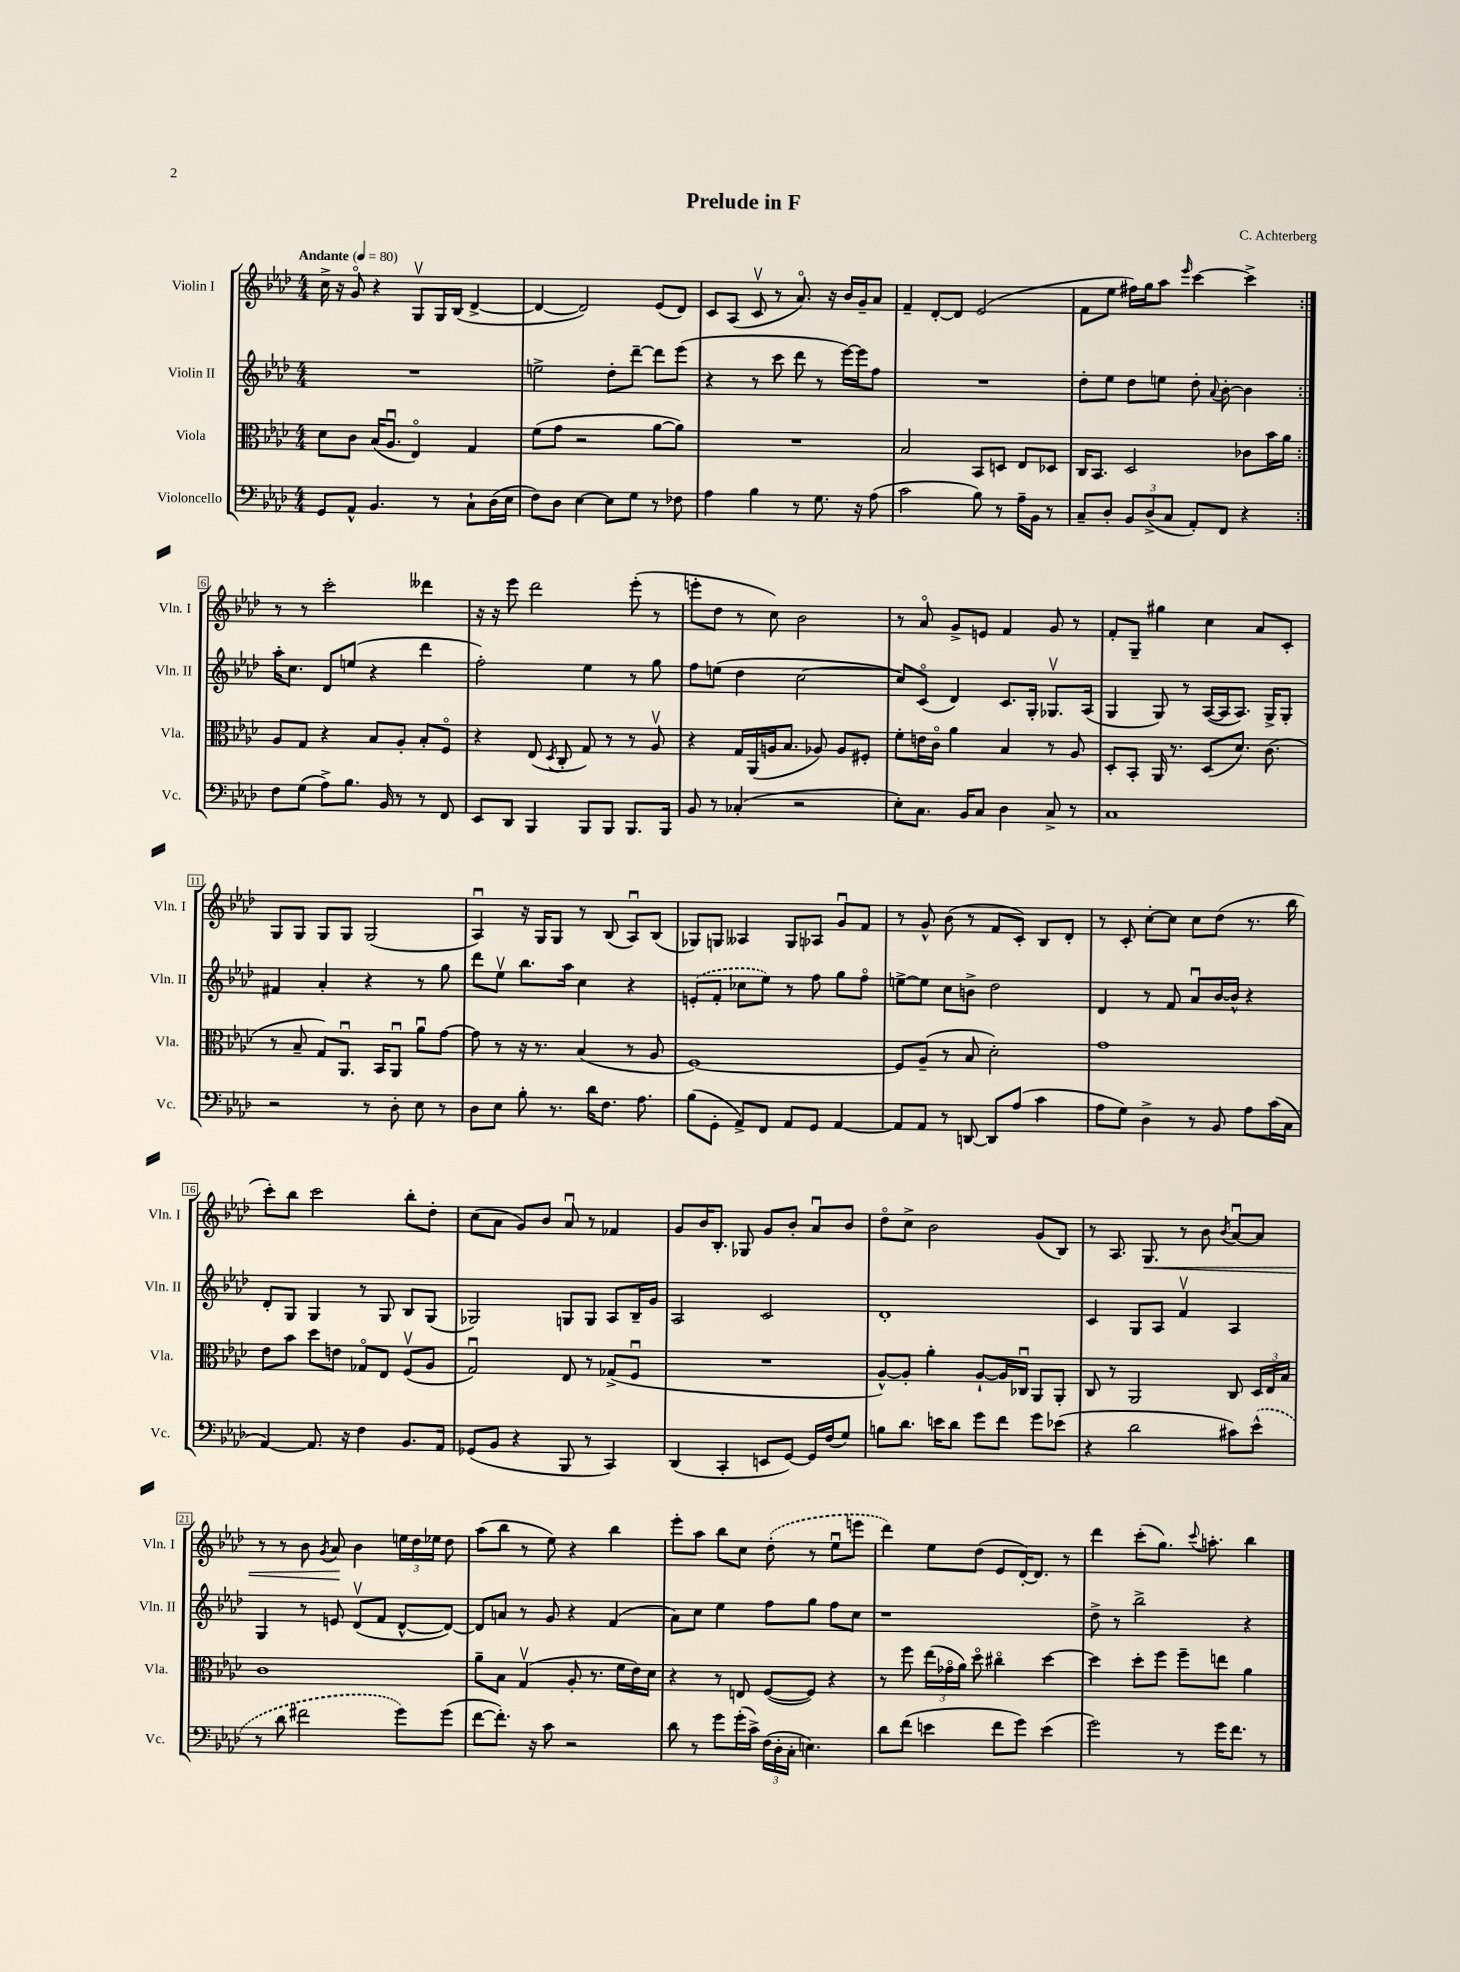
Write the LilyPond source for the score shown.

\header { title = "Prelude in F" composer = "C. Achterberg" }
<<
\new StaffGroup <<
\new Staff = "s0" \with { instrumentName = "Violin I" shortInstrumentName = "Vln. I" } {
    \clef treble \key aes \major \numericTimeSignature \time 4/4 \tempo "Andante" 4 = 80
    \autoBeamOff \repeat volta 2 { c''16-> r16 g'8\flageolet r4 g8[\upbow g16 bes16]( des'4~-> |
    des'4~ des'2) ees'8[( des'8]) |
    c'8[ aes8]( c'8\upbow r8 aes'8.\flageolet) r16 bes'16[ g'16-- aes'8] |
    f'4-- des'8[~-. des'8] ees'2( |
    f'8[ ees''8] fis''16[) g''16 aes''8] \grace { ees'''16 } c'''4~ c'''4-> | }
    r8 r8 c'''2-. deses'''4 |
    r16 r16 ees'''8 des'''2 ees'''8-.( r8 |
    e'''8[-. des''8] r8 c''8) bes'2 |
    r8 aes'8\flageolet g'8[-> e'8] f'4 g'8 r8 |
    f'8[-. g8]-- gis''4 c''4 aes'8[ c'8]-. |
    g8[ g8] g8[ g8] g2( |
    aes4\downbow) r16 g16[ g8] r8 bes8( aes8[\downbow) bes8]( |
    ges8[) g8] aeses4 g8[ aes8] g'8[\downbow f'8] |
    r8 g'8-^ bes'8( r8 f'8[ c'8]-.) bes8[ des'8]-. |
    r8 c'8-. c''8[~-. c''8] c''8[ des''8]( r8. bes''16 |
    c'''8[-.) bes''8] c'''2 bes''8[-. des''8]-. |
    c''8[( aes'8] g'8[) bes'8] aes'8\downbow r8 fes'4 |
    g'8[ bes'16 bes8.]-. ges8 g'8[ bes'8]-. aes'8[\downbow bes'8] |
    des''8[\flageolet c''8]-> bes'2 g'8[( bes8]) |
    r8 aes8. g8.\< r8 bes'8 \acciaccatura { bes'8 } aes'8[~\downbow aes'8] |
    r8 r8 bes'8 \acciaccatura { g'8 } aes'8\! bes'4 \tuplet 3/2 { e''16[ des''16 ees''16] } des''8 |
    aes''8[( bes''8] r8 ees''8) r4 bes''4 |
    ees'''8[-. aes''8] bes''8[ c''8] \once \slurDashed des''8-.( r8 ees''8[\downbow e'''8] |
    des'''4) ees''8[ des''8]( ees'8[ des'16~-.) des'8.] r8 |
    des'''4 c'''8[-.( g''8.]) \appoggiatura { c'''8 } a''8.-. bes''4 \bar "|." |
}
\new Staff = "s1" \with { instrumentName = "Violin II" shortInstrumentName = "Vln. II" } {
    \clef treble \key aes \major \numericTimeSignature \time 4/4
    \autoBeamOff \repeat volta 2 { R1 |
    e''2-> des''8[-. des'''8]~-- des'''8[ ees'''8]( |
    r4 r8 c'''8 des'''8 r8 ees'''16[~) ees'''16 f''8] |
    R1 |
    des''8[-. ees''8] des''8[ e''8] des''8-. \appoggiatura { aes'8 } bes'8~-. bes'4 | }
    aes''16[-. c''8.] des'8[ e''8]( r4 des'''4 |
    f''2-.) ees''4 r8 g''8 |
    f''8[ e''8]( des''4 c''2~ |
    c''8[) c'8]\flageolet( des'4) c'8.[ g16]-. ges8.[\upbow aes16]( |
    g4 g8) r8 aes16[~( aes16 aes8.]) g16[-> g8]-. |
    fis'4 aes'4-. r4 r8 g''8 |
    des'''8[ ees''8]\upbow bes''8.[ aes''16] c''4 r4 |
    \once \slurDashed e'8[-.( f'8]-. ces''8[ ees''8]) r8 f''8 g''8[ f''8]\flageolet |
    e''8[~-> e''8] c''8[ b'8]-> des''2 |
    des'4 r8 f'8 aes'8[\downbow bes'16~ bes'16]-^ r4 |
    des'8[-. g8] g4 r8 g8 bes8[ g8]( |
    ges2) g8[ g8] aes8[ bes16-- g'16] |
    aes2 c'2 |
    des'1-. |
    c'4 g8[ aes8] f'4\upbow aes4 |
    g4 r8 e'8 des'8[\upbow( f'8] des'8[~-^ des'8]~) |
    des'8[ a'8] r8 g'8 r4 f'4( |
    aes'8[) c''8] ees''4 f''8[ g''8] f''8[ c''8] |
    r1 |
    des''8-> r8 bes''2-> r4 \bar "|." |
}
\new Staff = "s2" \with { instrumentName = "Viola" shortInstrumentName = "Vla." } {
    \clef alto \key aes \major \numericTimeSignature \time 4/4
    \autoBeamOff \repeat volta 2 { des'8[ c'8] bes16[( aes8.]\downbow ees4\flageolet) g4 |
    f'8[( g'8] r2 aes'8[~ aes'8]) |
    R1 |
    bes2 bes,8[ d8] ees8[ des8] |
    c16[ bes,8.] des2 ces'8[ bes'16 aes'16] | }
    aes8[ g8] r4 bes8[ aes8]-. bes8[-. f8]\flageolet |
    r4 ees8( \acciaccatura { des8 } c8-. g8) r8 r8 aes8\upbow |
    r4 g16[ aes,16( a16 bes8.] aes8) aes8[ fis8]-. |
    f'8[-. e'16 c'16]\flageolet aes'4 bes4 r8 aes8 |
    des8[-. bes,8]-. aes,16 r8. des8[( des'8.]) c'8.( |
    r8 bes8-- g8[) aes,8.]\downbow bes,16[ aes,8]\downbow aes'8[\downbow g'8]~ |
    g'8 r8 r16 r8. bes4( r8 aes8 |
    f1~) |
    f8[ aes8]--( r8 bes8 des'2-.) |
    g'1 |
    ees'8[ bes'8] des''8[ e'8] ges8[\flageolet ees8] f8[\upbow( aes8] |
    g2\downbow) ees8 r8 ges8[->( f8]\downbow |
    R1 |
    aes8[~-^) aes8]-. aes'4-. aes8[~-! aes16 ces16]\downbow aes,8[ aes,8]-. |
    c8 r8 aes,2 c8 \tuplet 3/2 { des16[ ees16 bes16] } |
    c'1 |
    aes'8[-- bes8] g4\upbow( aes8-. r8. f'16[ ees'16) des'16] |
    r4 r8 e8 f8[~( f8]) r4 |
    r8 f''8 \tuplet 3/2 { ees''16[( ges'16\flageolet aes'16]) } des''8\flageolet cis''4\flageolet des''4~ |
    des''4 des''8[-. f''8] f''8[-- e''8] aes'4 \bar "|." |
}
\new Staff = "s3" \with { instrumentName = "Violoncello" shortInstrumentName = "Vc." } {
    \clef bass \key aes \major \numericTimeSignature \time 4/4
    \autoBeamOff \repeat volta 2 { g,8[ aes,8]-^ bes,4. r8 c8[-! des16( ees16] |
    f8[) des8] ees4~ ees8[ g8] r8 fes8 |
    aes4 bes4 r8 g8. r16 aes8( |
    c'2 bes8) r8 aes16[-- bes,16] r8 |
    c8[-- des8]-. \tuplet 3/2 { bes,8[ des8->( c8] } aes,8[-.) f,8] r4 | }
    f8[ g8]( aes8[->) bes8.] bes,16 r8 r8 f,8 |
    ees,8[ des,8] bes,,4 bes,,8[ bes,,8] bes,,8.[ bes,,16] |
    bes,8 r8 ces4-.( r2 |
    ees8[-.) c8.] bes,16[ c8] des4 c8-> r8 |
    c1 |
    r2 r8 des8-. ees8 r8 |
    des8[ ees8] bes8-. r8. des'16[ f8.] aes8. |
    bes8[( g,8]-. aes,8[->) f,8] aes,8[ g,8] aes,4~ |
    aes,8[ aes,8] r8 d,8~ d,8[ aes8]( c'4 |
    aes8[ g8]) des4-> r8 bes,8 aes8[ c'16( c16] |
    aes,4~) aes,8. r16 f4 bes,8.[ aes,16] |
    ges,8[( bes,8] r4 bes,,8 r8 c,4) |
    des,4( c,4-. e,8[ g,8]~) g,16[ f16( g8]) |
    b8[ des'8.] e'16[ des'8] g'8[ f'8] g'8[ ees'8]( |
    r4 des'2 cis'8[) \once \slurDashed ees'8]-^( |
    r8 des'8 fis'2 g'8[) g'8]( |
    f'8[~ f'8.]-.) r16 c'8 r2 |
    des'8 r8 g'8[ g'16-.( c'16]->) \tuplet 3/2 { f16[( des16-. c16]-. } e4.) |
    des'8[ f'8]( e'4 f'8[ g'8]) e'4( |
    g'2) r8 g'16[ f'8.] r8 \bar "|." |
}
>>
>>
\layout { \context { \Score \override BarNumber.stencil = #(make-stencil-boxer 0.1 0.3 ly:text-interface::print) } }
